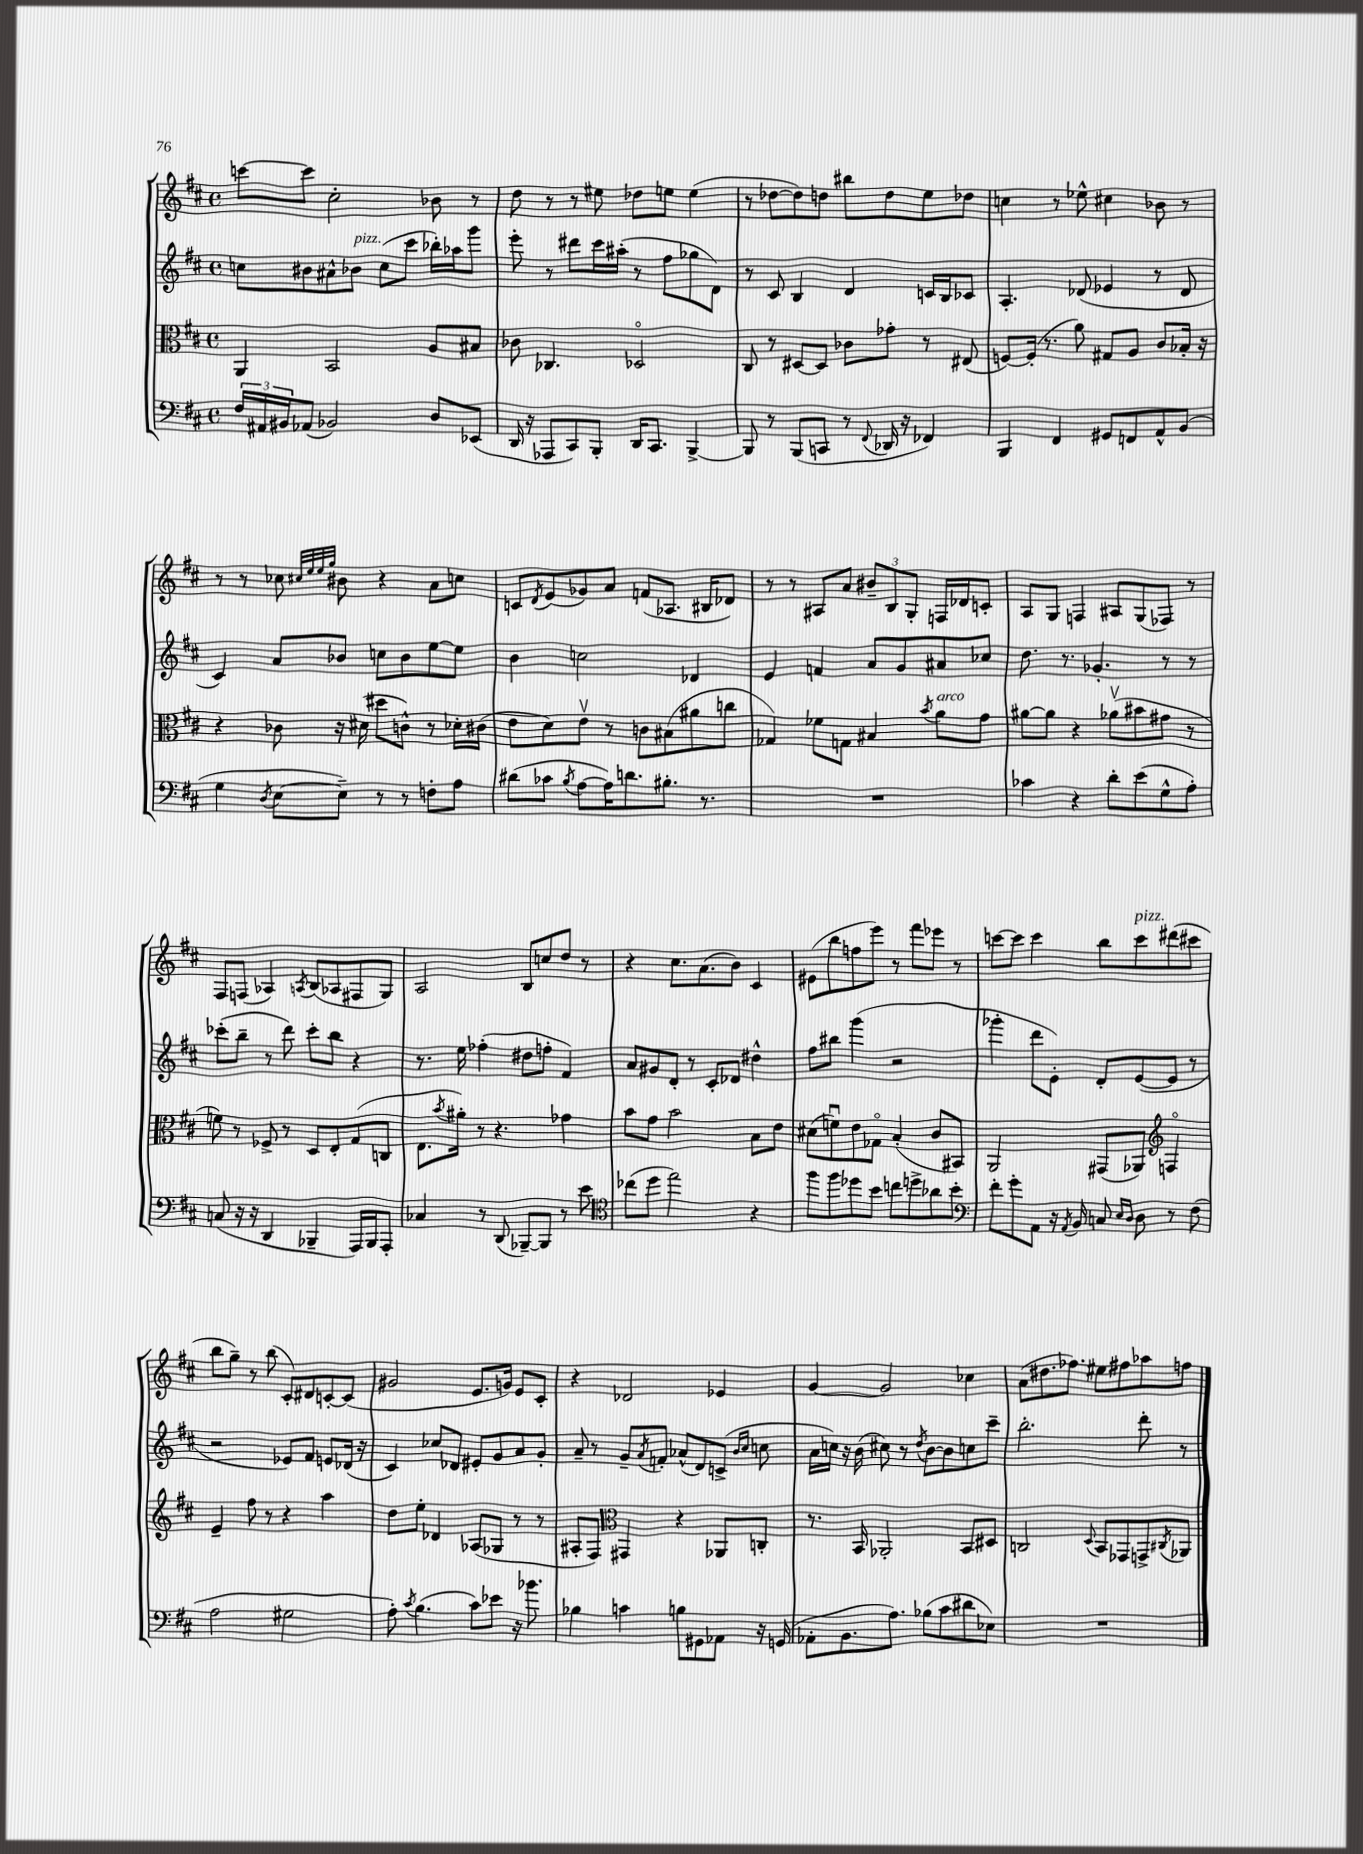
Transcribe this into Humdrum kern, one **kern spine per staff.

**kern	**kern	**kern	**kern
*part4	*part3	*part2	*part1
*staff4	*staff3	*staff2	*staff1
*clefF4	*clefC3	*clefG2	*clefG2
*k[f#c#]	*k[f#c#]	*k[f#c#]	*k[f#c#]
*M4/4	*M4/4	*M4/4	*M4/4
*met(c)	*met(c)	*met(c)	*met(c)
=133	=133	=133	=133
24F#/LL	4AA/	8ccn\L	[8cccn\L
24AA#X/	.	.	.
24BB#X/J	.	.	.
(8AA-X/J	.	8b#X\	8ccc\J]
2BB-X/)	2BB/	8a#X^^\	2cc#'\
!	!	!LO:TX:a:i:t=pizz.	!
.	.	8b-X\J	.
.	.	(8cc\L	.
.	.	8ccc#\J	.
8D/L	8A/L	16bb-X'\LL)	8b-X\
.	.	16aa-X\J	.
(8EE-X/J	8B#X/J	8ggg\J	8r
=134	=134	=134	=134
16DD/	8c-X\	8eee'\	8dd\
16r	.	.	.
8AAA-X/L	4.C-X/	8r	8r
8CC#/)	.	8ddd#X\L	8r
8BBB'/J	.	16ccc#\L	8ee#X\
.	.	(16aa#X'\JJ	.
16DD/KL	2D-X/	8r	8dd-X\L
8.CC#/J	.	.	.
.	.	8ff#\L	8een\J
[4BBB^/	.	8gg-X\	(4ee\
.	.	8d\J)	.
=135	=135	=135	=135
8BBB/]	8C#/	8r	8r
8r	8r	8c#/	[8dd-X\L
(8BBB/L	[8D#X/L	4B/	8dd-\])
8CCn/J	8D#/J]	.	8ddn\J
8r	8c-X\L	4d/	8bb#X\L
8qqFF#/	.	.	.
16DD-X/	8g-X'\J	.	8dd\
16r	.	.	.
4FF-X/)	8r	16cn/LL	8ee\
.	.	16B/J	.
.	(8E#X/	8c-X/J	8dd-X\J
=136	=136	=136	=136
4BBB/	[8Fn/L)	4.A'/	4ccn\
.	(16F'/Jk]	.	.
.	8.r	.	.
4FF#/	.	.	8r
.	8a\)	(8d-X/	8ee-X^^\
8GG#X/L	8G#X/L	4e-X/	4cc#X\
8FFn/	8A/J	.	.
8AA^^/	8c#/L	8r	8b-X\
(8BB/J	16B-X'/Jk	8d-/	8r
.	16r	.	.
!!LO:LB:g=z
=137	=137	=137	=137
4G\	4r	4c#/)	8r
.	.	.	8r
8qD/	.	.	.
[8E\L	8c-X\	8a/L	8cc-X\
.	.	.	32qqcc#X/LLL
.	.	.	32qqee/
.	.	.	32qqee/
.	.	.	32qqgg/JJJ
8E~\J])	16r	8b-X/J	8b#X\
.	(16d#X\	.	.
8r	8dd#X\L	8ccn\L	4r
8r	8cn^^\J)	8b-\	.
8Fn'\L	8r	[8ee\	8a\L
8A\J	16d-X'\LL	8ee\J]	8ccn\J
.	(16c#X\JJ	.	.
=138	=138	=138	=138
(8d#X\L	8e\L	4b\	8cn/L
.	.	.	8qd/
8c-X\J	8d\)	.	(8e/
8qB/	.	.	.
[8A\L	8ev\J	2ccn\	8g-X/)
16A\K])	8r	.	8a/J
8.dn\	.	.	.
.	8cn\L	.	(8fn/L
8.B#X'\J	(8B#X\	.	8.A-X/J
.	8a#X\	4d-X/	.
8.r	.	.	16B#X/KL
.	8ccn\J	.	8d-X/J)
=139	=139	=139	=139
1r	4G-X/)	4e/	8r
.	.	.	8r
.	8f-X\L	4fn/	8A#X/L
.	8Gn\J	.	8a/J
.	4B#X/	8a/L	12b#X~/L
.	.	.	12B/
.	.	8g/	.
.	.	.	12G'/J
.	8qb/	.	.
!	!LO:TX:a:i:t=arco	!	!
.	8a\L	8a#X/	16Fn/LL
.	.	.	16d-X/J
.	8g\J	8cc-X/J	8cn'/J
=140	=140	=140	=140
4c-X\	[8a#X\L	8.dd\	8A/L
.	8a#\J]	.	8G/J
.	.	8.r	.
4r	4r	.	4Fn/
.	.	4.g-X'/	.
8d'\L	(8a-Xv\L	.	8A#X/L
(8e\	8b#X\	.	(8G/
8G^^\	8g#X\J	8r	8F-X/J)
8A'\J)	8r	8r	8r
!!LO:LB:g=z
=141	=141	=141	=141
(8Cn/	8fn\)	(8ccc-X'\L	8F#/L
16r	8r	8bb~\J	(8Fn/J
16r	.	.	.
4DD/	8F-X^/	8r	4A-X/)
.	8r	8ddd\)	.
.	.	.	8qAn/
4BBB-X~/	8D/L	8ccc-'\L	(8B/L
.	8E'/	8bb\J	8A-X/
16AAA/LL)	(8G/	4r	8F#X/
16BBB-/J	.	.	.
8AAA'/J	8Cn/J	.	8G/J)
=142	=142	=142	=142
4C-X/	8.E\L	8.r	2A/
.	8qb/	.	.
.	16a#X'\Jk)	16ee\	.
8r	8r	(4ff-X'\	.
(8DD/	4.r	.	.
[8BBB-X~/L)	.	8dd#X\L	8B/L
8BBB-/J]	.	8ffn'\J	8ccn/
8r	4g-X\	4f#/)	8dd/J
8e\	.	.	8r
=143	=143	=143	=143
*clefC4	*	*	*
(8cc-X\L	8b\L	8a/L	4r
8dd\J	8g\J	8g#X/	.
2ee\)	2b\	8d'/J	8.cc#\L
.	.	8r	.
.	.	.	(8.a\
.	.	8c#'/L	.
.	.	8d-X/J	8b\J)
4r	8B\L	4dd#X^^\	4c#/
.	8e\J	.	.
=144	=144	=144	=144
8ff#\L	(8d#X\L	8ff#\L	(8e#X\L
8ff#\	8fnu\)	8bb#X\J	8bb\
8dd-X\	8e\	(4ggg\	8ffn\
8b\J	8G-X\J	.	8eee\J)
8ccn\L	(4B'/	2r	8r
8ddn^\	.	.	8fff#\L
8a-X\	8c#/L	.	8eee-X\J
8b'\J	8BB#X/J)	.	8r
=145	=145	=145	=145
*clefF4	*	*	*
8f#'\L	2AA/	4ggg-X'\	[8cccn\L
8g'\	.	.	8ccc\J]
8AA\J	.	8ddd\L	4ccc\
16r	.	8e'\J)	.
8qAA/	.	.	.
16BB/	.	.	.
8Cn/	(8GG#X/L	8d'/L	8bb\L
16qqE/LL	.	.	.
16qqD/JJ	.	.	.
!	!	!	!LO:TX:a:i:t=pizz.
8D\	8AA-X/J)	([8e/	8ccc\
*	*clefG2	*	*
8r	4Fn/	8e/J]	(8ddd#X\
(8F#\	.	8r	8ccc#X\J
!!LO:LB:g=z
=146	=146	=146	=146
2A\	4e~/	2r	8bb\L
.	.	.	8gg~\J)
.	8ff#\	.	8r
.	8r	.	(8bb\
2G#X\	4r	8e-X/L)	8c#'/L)
.	.	8f#/J	8d#X/
.	4aa\	8en/L	[8cn'/
.	.	(16d-X/Jk	(8c/J]
.	.	16r	.
=147	=147	=147	=147
8A'\)	8dd\L	4c#/)	2g#X/
8qc#/	.	.	.
(4.B\	8ee'\J	.	.
.	4d-X/	8cc-X/L	.
.	.	8d-X/J	.
8c#\L)	(8A-X/L	8e#X'/L	8.e/L
8e-X\J	8G-X/J	8g/	.
.	.	.	16gn/Jk)
16r	8r	8a/	8e/L
8.b-X\	.	.	.
.	8r	8g'/J	8c#'/J
=148	=148	=148	=148
4B-X\	8A#X'/L	8a~/	4r
.	8F#/J)	8r	.
*	*clefC3	*	*
4cn\	4GG#X/	8g~/L	2d-X/
.	.	8qa/	.
.	.	8fn'/J	.
8Bn\L	4r	(8a-X^^/L	.
8GG#X\	.	8d/)	.
8AA-X\J	8AA-X/L	(8cn^/J	4e-X/
.	.	16qqb/LL	.
.	.	16qqcc#/JJ	.
16r	8Cn'/J	8ccn\	.
(16GGn/	.	.	.
=149	=149	=149	=149
8AA-X'\L	8.r	16a\LL	[4g/
.	.	16ccn\JJ)	.
8.BB\	.	16r	.
.	16BB/	(16b\	.
.	2AA-X'/	8cc#X\)	2g/]
8.A\J)	.	.	.
.	.	8r	.
.	.	8qdd/	.
(8B-X\L	.	[8b\L	.
8c#\	.	8b\]	.
8d#X\	8BB/L	8ccn\	4cc-X\
8E-X\J)	8D#X/J	8ccc#~\J	.
=150	=150	=150	=150
1r	2Cn/	2.bb'\	(8a\L
.	.	.	8.dd#X\
.	.	.	8.ff-X\J)
.	8qqD/	.	.
.	8BB/L	.	8ee#X\L
.	8GG-X/	.	8ff#X\
.	8GGn^/	8ddd'\	8aa-X\
.	8qC#X/	.	.
.	8AA-X/J	8r	8ffn\J
==	==	==	==
*-	*-	*-	*-
